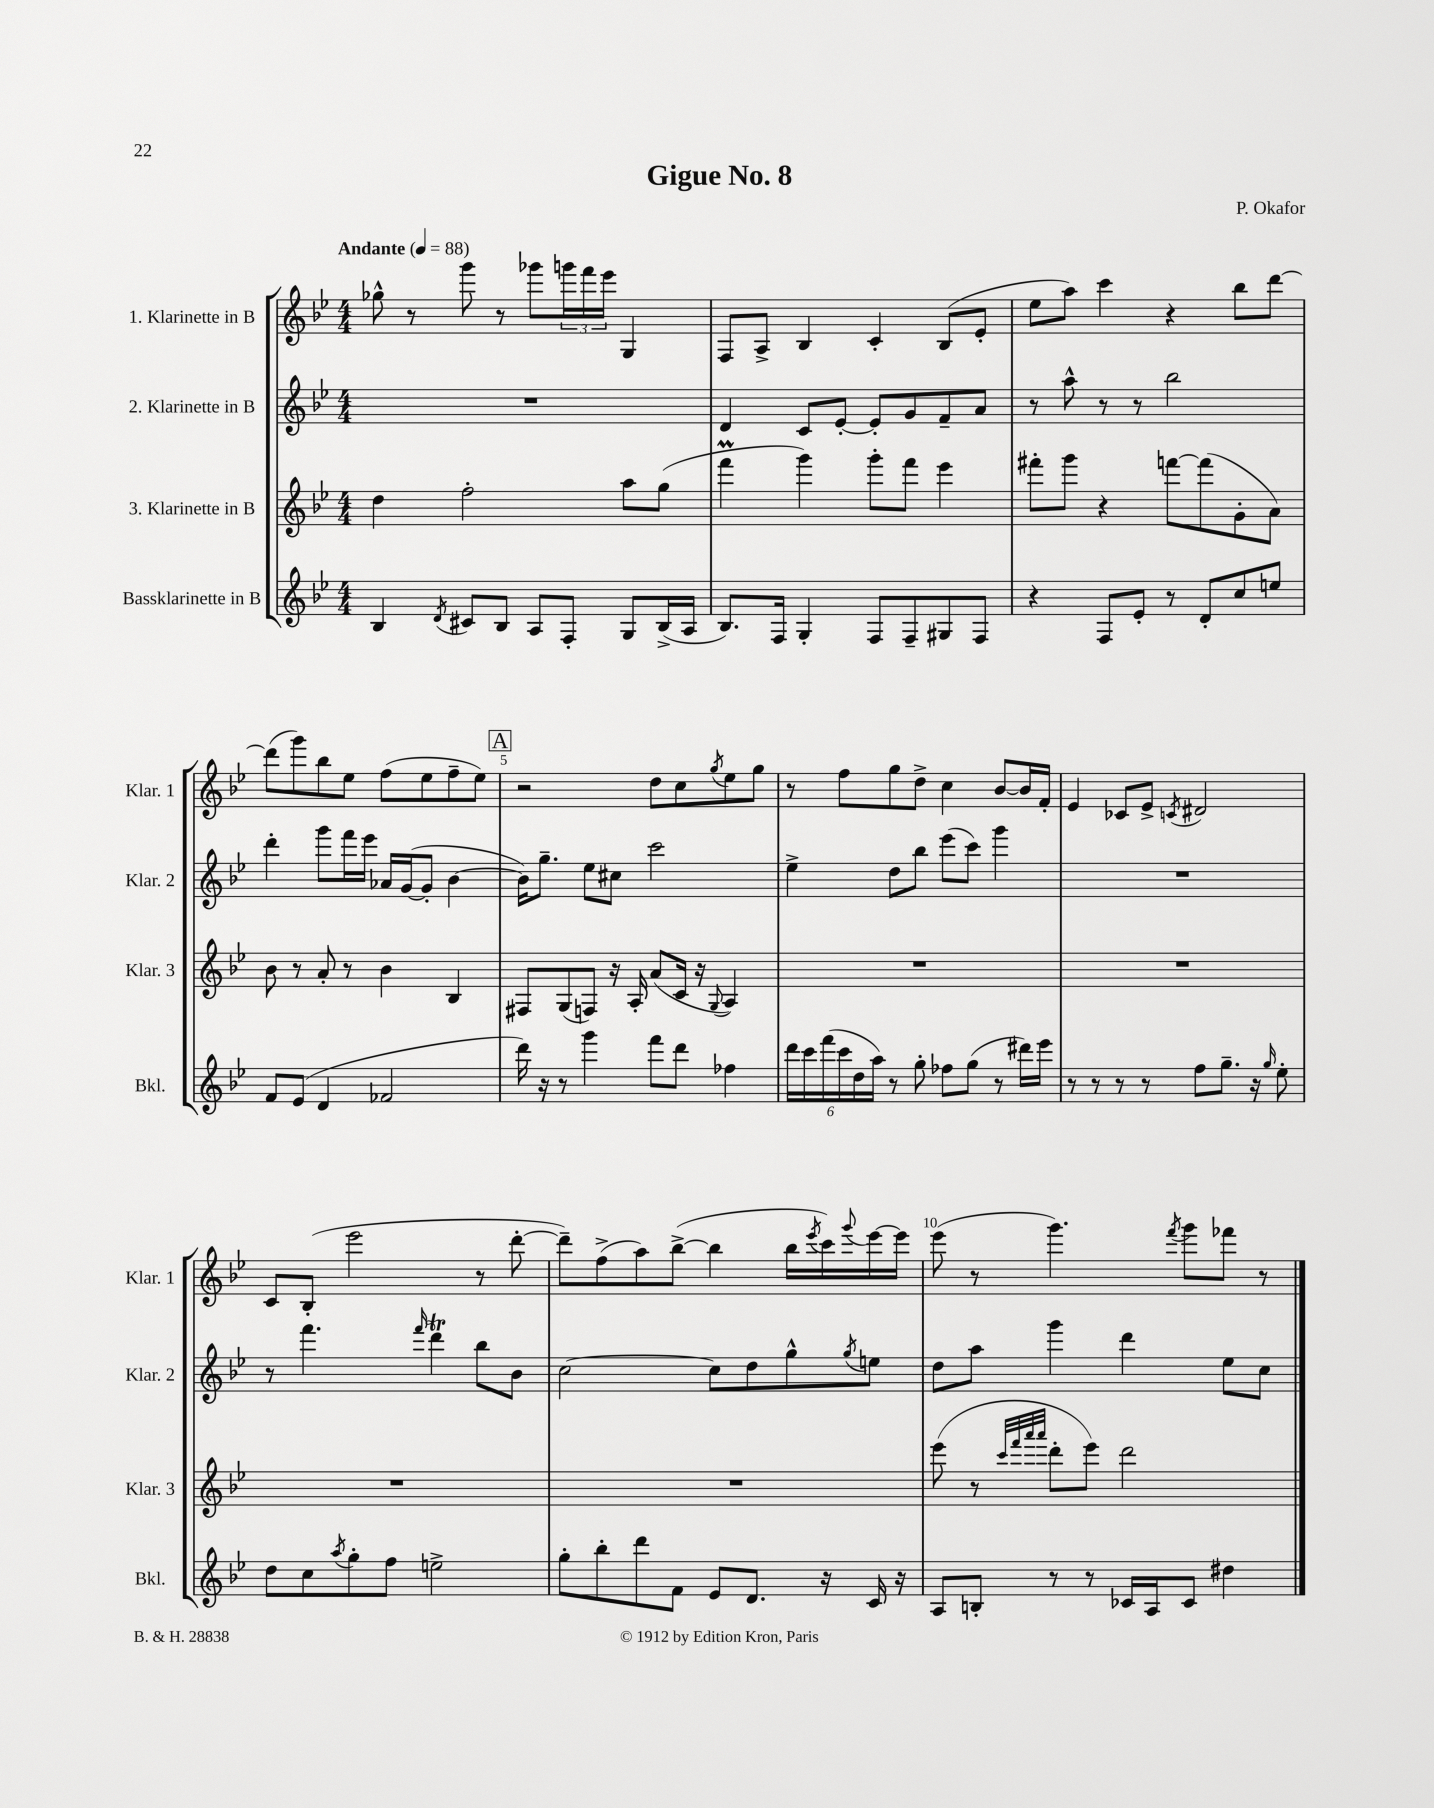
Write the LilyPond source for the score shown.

\header { title = "Gigue No. 8" composer = "P. Okafor" }
<<
\new StaffGroup <<
\new Staff = "s0" \with { instrumentName = "1. Klarinette in B" shortInstrumentName = "Klar. 1" } {
    \clef treble \key bes \major \numericTimeSignature \time 4/4 \tempo "Andante" 4 = 88
    ges''8-^ r8 g'''8 r8 ges'''8 \tuplet 3/2 { g'''16 f'''16 ees'''16 } g4 |
    f8 a8-> bes4 c'4-. bes8( ees'8-. |
    ees''8 a''8) c'''4 r4 bes''8 d'''8~ |
    d'''8( g'''8) bes''8 ees''8 f''8( ees''8 f''8-- ees''8) |
    \mark \markup { \box "A" } r2 d''8 c''8 \acciaccatura { g''8 } ees''8 g''8 |
    r8 f''8 g''8 d''8-> c''4 bes'8~ bes'16 f'16-. |
    ees'4 ces'8 ees'8-> \acciaccatura { c'8 } dis'2 |
    c'8 bes8-.( ees'''2 r8 d'''8~-. |
    d'''8--) f''8->( a''8) bes''8~->( bes''4 bes''16 \acciaccatura { ees'''8 } c'''16) \appoggiatura { g'''8 } ees'''16~ ees'''16 |
    ees'''8( r8 g'''4.) \acciaccatura { f'''8 } g'''8 fes'''8 r8 \bar "|." |
}
\new Staff = "s1" \with { instrumentName = "2. Klarinette in B" shortInstrumentName = "Klar. 2" } {
    \clef treble \key bes \major \numericTimeSignature \time 4/4
    R1 |
    d'4 c'8 ees'8~-. ees'8-. g'8 f'8-- a'8 |
    r8 a''8-^ r8 r8 bes''2 |
    d'''4-. g'''8 f'''16 ees'''16 aes'16 g'16~( g'8-. bes'4~ |
    \mark \markup { \box "A" } bes'16) g''8.-- ees''8 cis''8 c'''2 |
    ees''4-> d''8 bes''8 ees'''8( c'''8) g'''4 |
    R1 |
    r8 f'''4. \grace { f'''16 } d'''4\trill bes''8 bes'8 |
    c''2~ c''8 d''8 g''8-^ \acciaccatura { g''8 } e''8 |
    d''8 a''8 g'''4 d'''4 ees''8 c''8 \bar "|." |
}
\new Staff = "s2" \with { instrumentName = "3. Klarinette in B" shortInstrumentName = "Klar. 3" } {
    \clef treble \key bes \major \numericTimeSignature \time 4/4
    d''4 f''2-. a''8 g''8( |
    f'''4\prall g'''4) g'''8-. f'''8 ees'''4 |
    fis'''8-. g'''8 r4 f'''8~ f'''8( g'8-. a'8) |
    bes'8 r8 a'8-. r8 bes'4 bes4 |
    \mark \markup { \box "A" } fis8 g8( f8) r16 a16-. a'8( c'16 r16 \appoggiatura { g8 } a4) |
    R1 |
    R1 |
    R1 |
    R1 |
    ees'''8( r8 \grace { c'''32 f'''32 a'''32 a'''32 } d'''8-. ees'''8) d'''2 \bar "|." |
}
\new Staff = "s3" \with { instrumentName = "Bassklarinette in B" shortInstrumentName = "Bkl." } {
    \clef treble \key bes \major \numericTimeSignature \time 4/4
    bes4 \acciaccatura { d'8 } cis'8 bes8 a8 f8-. g8 bes16->( a16 |
    bes8.) f16 g4-. f8 f8-- gis8 f8 |
    r4 f8 ees'8-. r8 d'8-. c''8 e''8 |
    f'8 ees'8( d'4 fes'2 |
    \mark \markup { \box "A" } d'''16) r16 r8 g'''4 f'''8 d'''8 fes''4 |
    \tuplet 6/4 { d'''16 c'''16 f'''16( c'''16 d''16 a''16) } r8 g''8-. fes''8 g''8( r8 dis'''16) ees'''16 |
    r8 r8 r8 r8 f''8 g''8.-- r16 \grace { g''16 } ees''8-. |
    d''8 c''8 \acciaccatura { a''8 } g''8-. f''8 e''2-> |
    g''8-. bes''8-. d'''8 f'8 ees'8 d'8. r16 c'16 r16 |
    a8 b8-. r8 r8 ces'16 a16 ces'8 dis''4 \bar "|." |
}
>>
>>
\layout { \context { \Score \override BarNumber.break-visibility = ##(#f #t #t) barNumberVisibility = #(every-nth-bar-number-visible 5) } }
